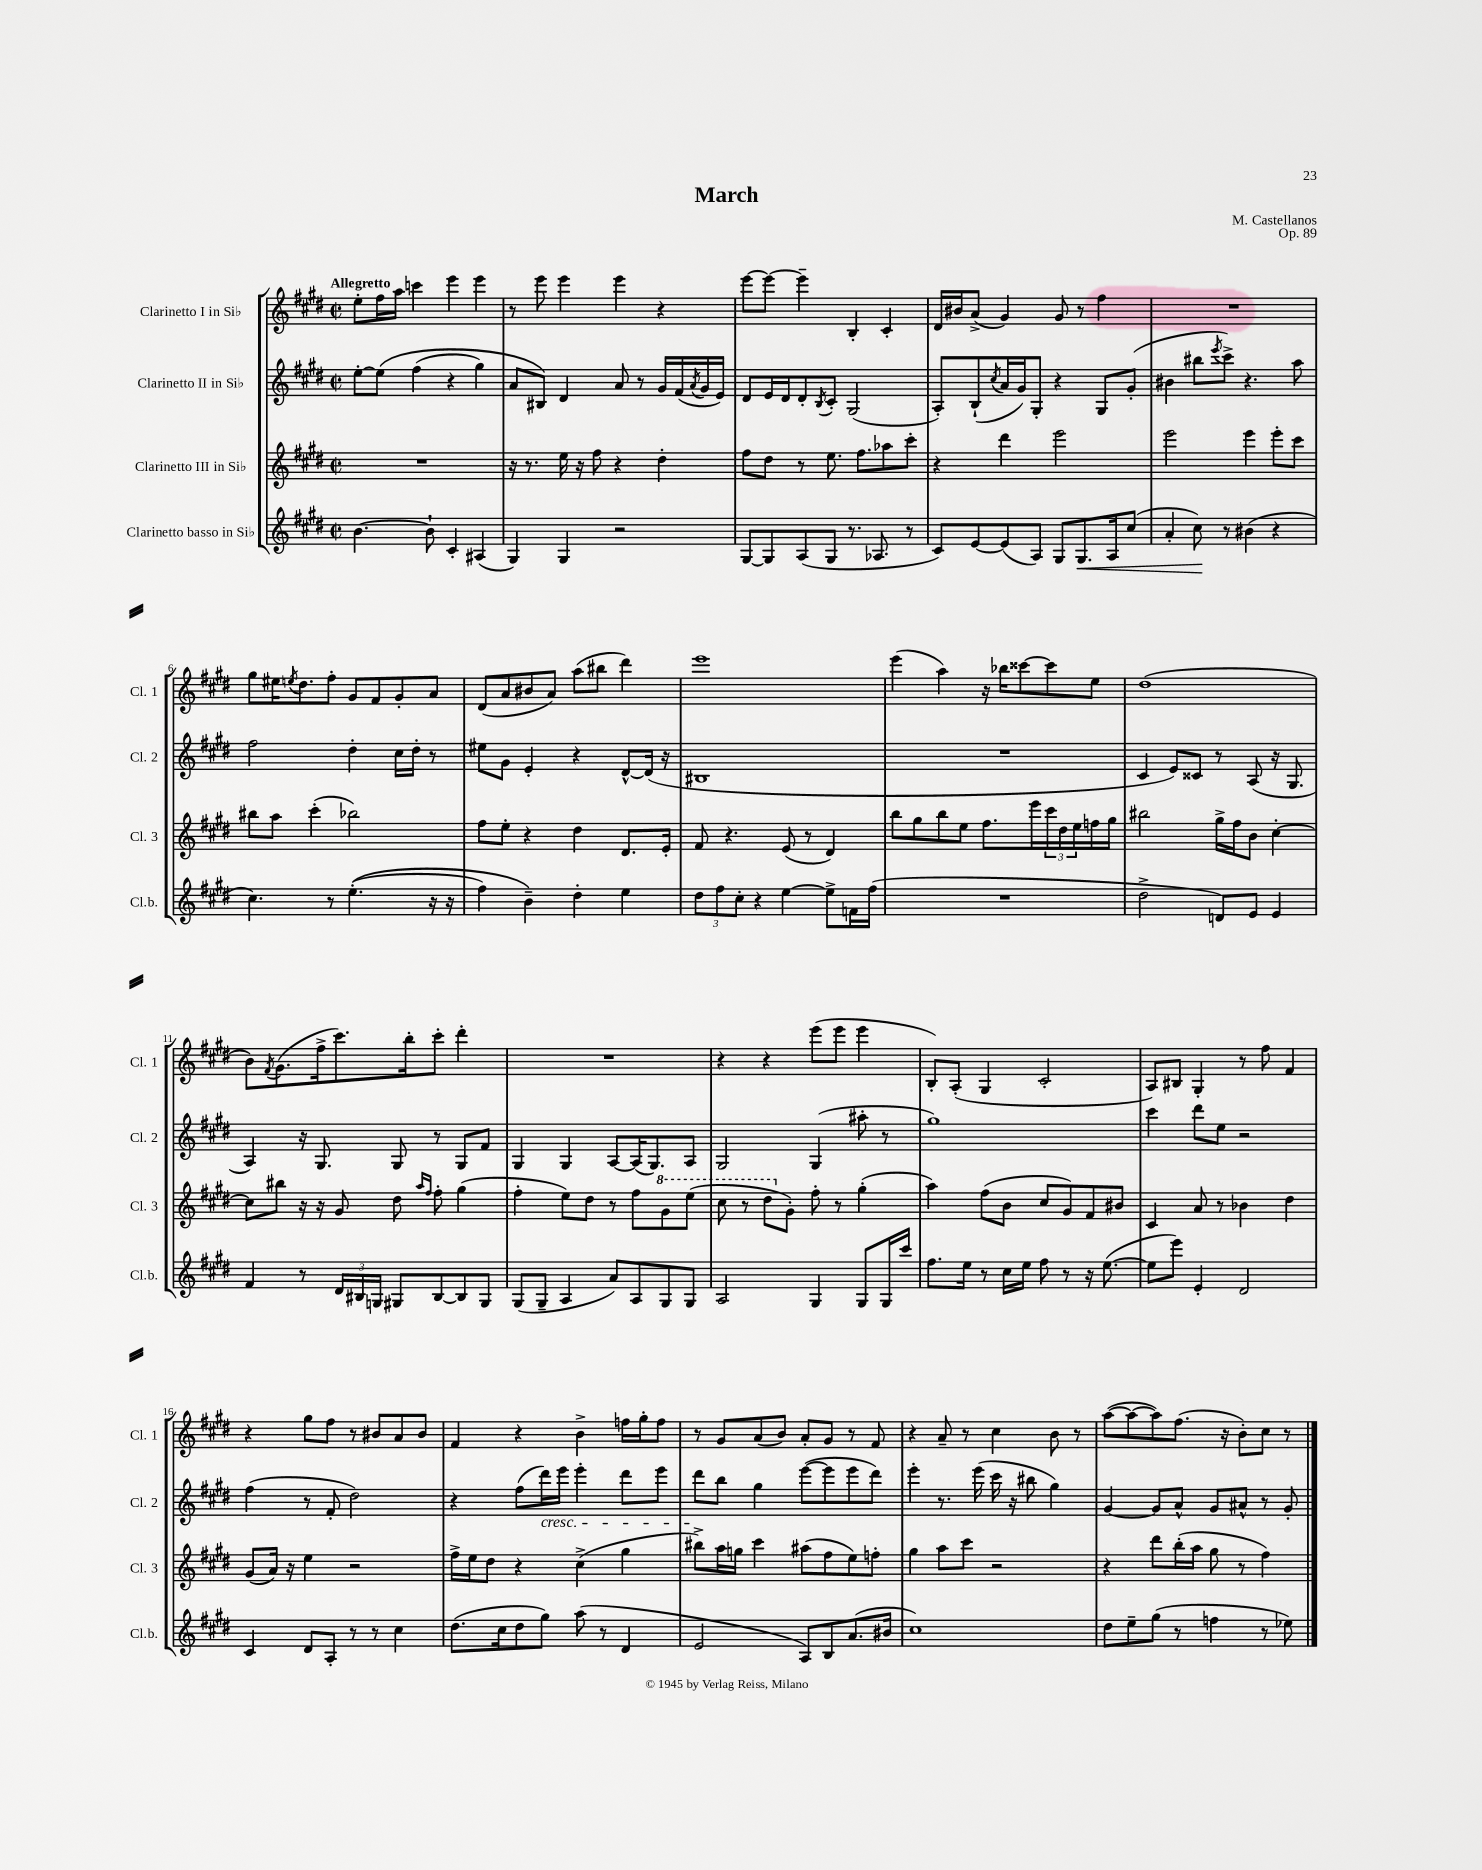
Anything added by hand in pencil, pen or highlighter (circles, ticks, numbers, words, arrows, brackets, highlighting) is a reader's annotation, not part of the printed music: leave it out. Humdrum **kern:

**kern	**kern	**kern	**kern
*staff4	*staff3	*staff2	*staff1
*clefG2	*clefG2	*clefG2	*clefG2
*k[f#c#g#d#]	*k[f#c#g#d#]	*k[f#c#g#d#]	*k[f#c#g#d#]
*M2/2	*M2/2	*M2/2	*M2/2
*met(c|)	*met(c|)	*met(c|)	*met(c|)
[4.b\	1r	[8ee'\L	8ee'\L
.	.	&(8ee\]J	16ff#\L
.	.	.	16aa\JJ
.	.	(4ff#\	4ccc\
8b`\]	.	.	.
4c#'/	.	4r	4eee\
(4A#/	.	4gg#\)	4eee\
=	=	=	=
4G#/)	16r	8a/L	8r
.	8.r	.	.
.	.	8B#/J&)	8eee\
4G#/	16ee\	4d#/	4eee\
.	16r	.	.
.	8ff#\	.	.
2r	4r	8a/	4eee\
.	.	8r	.
.	4dd#'\	16g#/LL	4r
.	.	(16f#/	.
.	.	8qa/	.
.	.	16g#/	.
.	.	16e/JJ)	.
=	=	=	=
[8G#/L	8ff#\L	8d#/L	[8eee\L
8G#/]	8dd#\J	16e/L	8eee\_J
.	.	16d#/J	.
(8A/	8r	8d#'/	4eee~\]
.	.	8qB/	.
8G#/J	8.ee\	8c#'/J	.
8.r	.	(2G#/	4B'/
.	8.ff#\L	.	.
8.A-/	.	.	.
.	8aa-\	.	4c#'/
8r	8ccc#'\J	.	.
=	=	=	=
8c#/L)	4r	8A'/L)	16d#/LL
.	.	.	16b#/J
[8e/	.	(8B`/	(8a^/J
.	.	8qcc#/	.
(8e/]	4ddd#\	16a/L	4g#/)
.	.	16g#/J)	.
8A/J)	.	8G#'/J	.
8G#/L	2eee\	4r	8g#/
8.G#/	.	.	8r
.	.	8G#/L	4ff#\
16A/k	.	.	.
(8cc#/J	.	(8g#'/J	.
=	=	=	=
4a'/	2eee\	4b#\	1r
8cc#\)	.	8bb#\L	.
.	.	8qeee/	.
8r	.	8ccc#^\J)	.
(4b#\	4eee\	4.r	.
4r	8eee'\L	.	.
.	8ccc#\J	8aa\	.
=	=	=	=
4.cc#\)	8bb#\L	2ff#\	8gg#\L
.	8aa\J	.	16ee#\K
.	.	.	8qee/
.	.	.	8.dd#\
.	(4ccc#'\	.	.
8r	.	.	8ff#'\J
&((4.ee'\	2bb-\)	4dd#'\	8g#/L
.	.	.	8f#/
.	.	16cc#\LL	8g#'/
.	.	16dd#'\JJ	.
16r	.	8r	8a/J
16r	.	.	.
=	=	=	=
4ff#\)	8ff#\L	8ee#\L	(8d#/L
.	8ee'\J	8g#\J	8a/
4b~\&)	4r	4e'/	8b#/
.	.	.	8a/J)
4dd#'\	4dd#\	4r	(8aa\L
.	.	.	8bb#\J
4ee\	8.d#/L	[8d#^^/L	4ddd#\)
.	.	(16d#/]Jk	.
.	16e'/Jk	16r	.
=	=	=	=
12dd#\L	8f#/	1B#	1eee
12ff#\	.	.	.
.	4.r	.	.
12cc#'\J	.	.	.
4r	.	.	.
[4ee\	(8e/	.	.
.	8r	.	.
8ee^\]L	4d#/)	.	.
16f\L	.	.	.
(16ff#\JJ	.	.	.
=	=	=	=
1r	8bb\L	1r	(4eee\
.	8gg#\	.	.
.	8bb\	.	4aa\)
.	8ee\J	.	.
.	8.ff#\L	.	16r
.	.	.	16bb-\LK
.	.	.	[8ccc##\
.	16eee\L	.	.
.	24ccc#\	.	8ccc##\]
.	24dd#\	.	.
.	24ee\	.	.
.	16ff\	.	8ee\J
.	16gg#\JJ	.	.
=	=	=	=
2dd#^\	2bb#\	4c#/	(1dd#
.	.	8e/L)	.
.	.	8c##/J	.
8d/L)	16gg#^\LL	8r	.
.	16ff#\J	.	.
8e/J	8b\J	(8A/	.
4e/	[4cc#'\	16r	.
.	.	8.G#/	.
=	=	=	=
4f#/	8cc#\]L	4A/)	8b\L)
.	.	.	8qf#/
.	8bb#\J	.	(8.g#\
8r	16r	16r	.
.	16r	8.G#/	16ff#^\k
24d#/LL	8g#/	.	8.ccc#\)
24B#/	.	.	.
24G/JJ	.	.	.
8G#/L	8dd#\	8G#/	.
.	.	.	16bb'\k
.	16qqaa/LL	.	.
.	16qqff#/JJ	.	.
[8B#/	8ff#'\	8r	8ccc#'\J
8B#/]	(4gg#\	8G#/L	4ddd#'\
8G#/J	.	8f#/J	.
=	=	=	=
(8G#/L	4ff#'\	4G#/	1r
8G#~/J	.	.	.
4A/	8ee\L)	4G#/	.
.	8dd#\J	.	.
8a/L)	8r	[8A/L	.
8A/	8ff#\L	(16A/]K	.
.	.	8.G#/)	.
8G#/	8gg#\	.	.
8G#/J	(8eee\J	8A/J	.
=	=	=	=
2A/	8ccc#\	2G#/	4r
.	8r	.	.
.	8ddd#\L	.	4r
.	8g#'\J)	.	.
4G#/	8ff#'\	(4G#/	(8eee\L
.	8r	.	8eee\J
8G#/L	(4gg#'\	8aa#'\	4eee\
16G#/L	.	8r	.
16ccc#/JJ	.	.	.
=	=	=	=
8.ff#\L	4aa\)	1gg#)	8B'/L)
.	.	.	(8A'/J
16ee\Jk	.	.	.
8r	(8ff#\L	.	4G#/
16cc#\LL	8b\J	.	.
16ee\JJ	.	.	.
8ff#\	8cc#/L	.	2c#'/
8r	8g#/)	.	.
16r	8f#/	.	.
([8.ee\	.	.	.
.	8b#/J	.	.
=	=	=	=
8ee\]L	4c#/	4ccc#\	8A/L)
8eee\J)	.	.	8B#/J
4e'/	8a/	8ddd#\L	4G#'/
.	8r	8ee\J	.
2d#/	4b-\	2r	8r
.	.	.	8ff#\
.	4dd#\	.	4f#/
=	=	=	=
4c#/	(8g#/L	(4ff#\	4r
.	16a/Jk)	.	.
.	16r	.	.
8d#/L	4ee\	8r	8gg#\L
8A'/J	.	8f#'/	8ff#\J
8r	2r	2dd#\)	8r
8r	.	.	8b#/L
4cc#\	.	.	8a/
.	.	.	8b#/J
=	=	=	=
(8.dd#\L	16ff#^\LL	4r	4f#/
.	16ee\J	.	.
.	8dd#\J	.	.
16cc#\k	.	.	.
8dd#\	4r	(8ff#\L	4r
8gg#\J)	.	16ddd#\L)	.
.	.	16eee\JJ	.
(8aa\	(4cc#^\	4eee'\	4b^\
8r	.	.	.
4d#/	4gg#\	8ddd#\L	16ff\LL
.	.	.	16gg#'\J
.	.	8eee\J	8ff\J
=	=	=	=
2e/	8bb#^\L)	8ddd#\L	8r
.	16aa\L	8bb\J	8g#/L
.	16gg\JJ	.	.
.	4ccc#\	4gg#\	(8a/
.	.	.	8b/J)
8A/L)	(8aa#\L	([8eee\L	8a'/L
8B/	8ff#\	8eee\]	8g#/J
(8.a/	8ee\)	8eee\	8r
.	8ff'\J	8ddd#\J)	8f#/
16b#/Jk	.	.	.
=	=	=	=
1cc#)	4gg#\	4eee'\	4r
.	8aa\L	8.r	8a~/
.	8ccc#\J	.	8r
.	.	(16eee\	.
.	2r	16ccc#\	4cc#\
.	.	16r	.
.	.	8bb#\	.
.	.	4gg#\)	8b\
.	.	.	8r
=	=	=	=
8dd#\L	4r	[4g#/	([8aa\L
8ee~\	.	.	8aa\_
(8gg#\J	8ddd#\L	8g#/]L	8aa\])
8r	(16bb'\L	8a^^/J	(8.ff#\J
.	16aa\JJ	.	.
4ff\	8gg#\	8g#/L	.
.	.	.	16r
.	8r	8a#^^/J	8b'\L)
8r	4ff#\)	8r	8cc#\J
8ee-\)	.	8g#'/	8r
==	==	==	==
*-	*-	*-	*-
